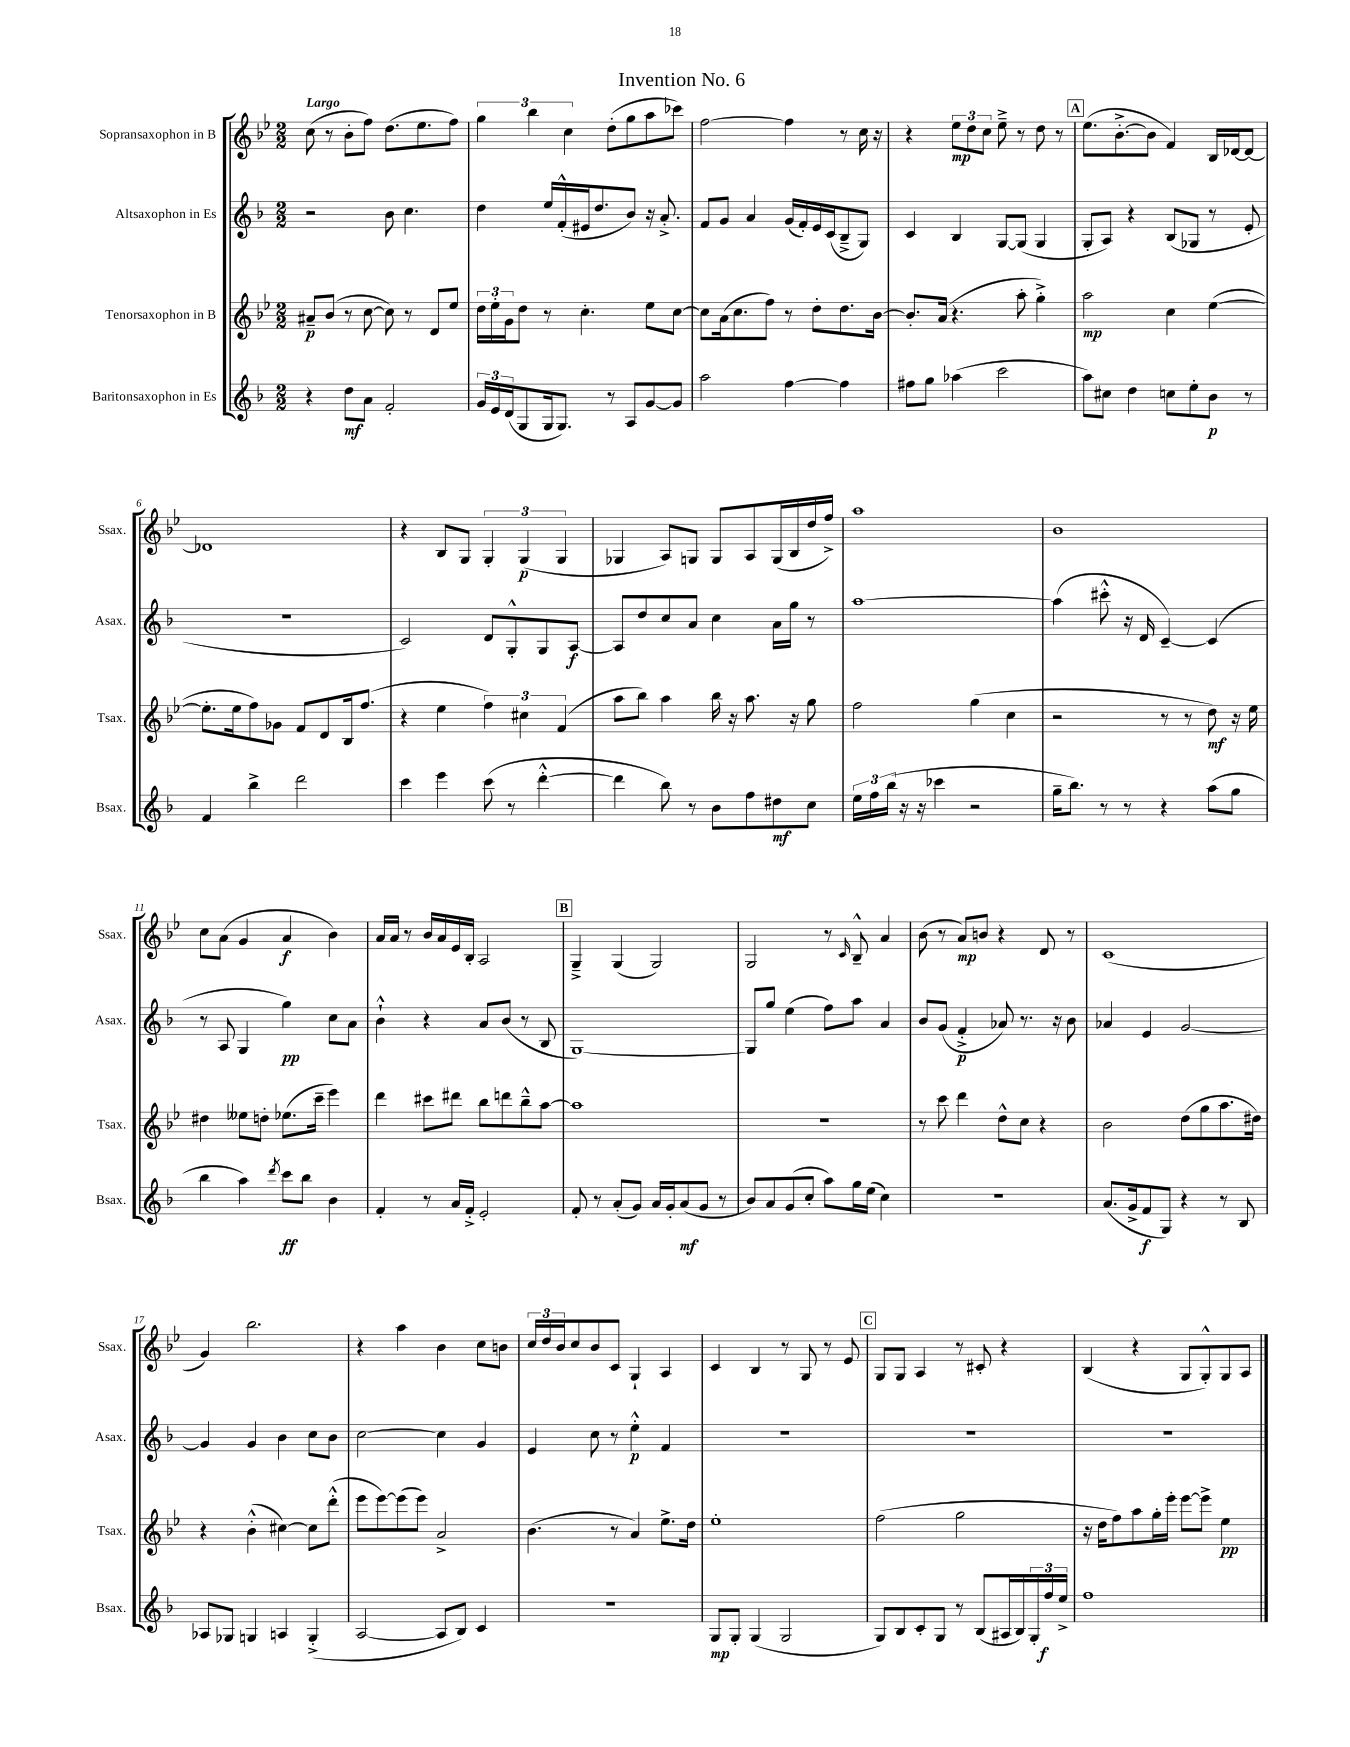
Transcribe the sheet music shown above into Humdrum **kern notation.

**kern	**kern	**kern	**kern
*staff4	*staff3	*staff2	*staff1
*clefG2	*clefG2	*clefG2	*clefG2
*k[b-]	*k[b-e-]	*k[b-]	*k[b-e-]
*M2/2	*M2/2	*M2/2	*M2/2
4r	8a#~	2r	(8cc
.	(8b-	.	8r
8dd	8r	.	8b-'
8a	[8cc	.	8ff)
2f'	8cc])	8b-	(8.dd
.	8r	4.cc	.
.	.	.	8.ee-
.	8d	.	.
.	8ee-	.	8ff)
=	=	=	=
24g	24dd	4dd	6gg
24e	24ee-'	.	.
(24d	24g	.	.
8G	8dd	.	.
.	.	.	6bb-
16G	8r	16ee	.
8.G)	.	(16f'^^	.
.	.	.	6cc
.	4.cc'	16e#	.
.	.	8.dd	.
8r	.	.	(8dd'
8A	.	8b-)	8gg
[8g	8ee-	16r	8aa
.	.	8.a'^	.
8g]	[8cc	.	8ccc-)
=	=	=	=
2aa	8cc]	8f	[2ff
.	(16a	8g	.
.	8.cc	.	.
.	.	4a	.
.	8ff)	.	.
[4ff	8r	(16g	4ff]
.	.	16f')	.
.	8dd'	16e	.
.	.	(16c	.
4ff]	8.dd	8B-~^	8r
.	.	8G)	16cc
.	[16b-	.	16r
=	=	=	=
8ff#	8.b-']	4c	4r
8gg	.	.	.
.	(16a	.	.
(4aa-	4.r	4B-	12ee-
.	.	.	12dd
.	.	.	12cc
2ccc	.	[8G	8ee-~^
.	8aa'	(8G]	8r
.	4gg'^)	4G	8dd
.	.	.	8r
=	=	=	=
8aa)	2aa	8G'	(8.ee-
8cc#	.	8A)	.
.	.	.	[8.b-'^
4dd	.	4r	.
.	.	.	8b-]
8cc	4cc	(8B-	4f)
8ee'	.	8G-	.
8b-	([4ee-	8r	16B-
.	.	.	[16d-
8r	.	8e'	8d-_
=	=	=	=
4f	8.ee-']	1r	1d-]
.	16ee-	.	.
4bb-^	8ff)	.	.
.	8g-	.	.
2ddd	8f	.	.
.	8d	.	.
.	16B-	.	.
.	(8.ff	.	.
=	=	=	=
4ccc	4r	2c)	4r
4eee	4ee-	.	8B-
.	.	.	8G
(8ccc	6ff)	8d	6G'
8r	.	8G'^^	.
.	6cc#	.	(6G
[4ddd'^^	.	8G	.
.	(6f	.	6G
.	.	[8A	.
=	=	=	=
4ddd]	8aa	8A]	4G-
.	8bb-)	8dd	.
8bb-)	4aa	8cc	8A)
8r	.	8a	8G
8b-	16bb-	4cc	8G
.	16r	.	.
8ff	8.aa	.	8A
8dd#	.	16a	(16G
.	16r	16gg	16B-
8cc	8gg	8r	16dd
.	.	.	16ff^)
=	=	=	=
24ee	2ff	[1aa	1aa
24ff	.	.	.
(24bb-	.	.	.
16r	.	.	.
16r	.	.	.
4ccc-	.	.	.
2r	(4gg	.	.
.	4cc	.	.
=	=	=	=
16gg~	2r	(4aa]	1b-
8.bb-)	.	.	.
8r	.	8ccc#'^^	.
8r	.	16r	.
.	.	16d	.
4r	8r	[4c~)	.
.	8r	.	.
(8aa	8dd)	(4c]	.
8gg	16r	.	.
.	16ee-	.	.
=	=	=	=
4bb-	4dd#	8r	8cc
.	.	8A	(8a
4aa)	8ee--	4G	4g
.	8dd'	.	.
8qddd	.	.	.
8ccc	(8.ee-	4gg)	4a
8bb-	.	.	.
.	16ccc~	.	.
4b-	4eee-)	8cc	4b-)
.	.	8a	.
=	=	=	=
4f'	4ddd	4b-`^^	16a
.	.	.	16a
.	.	.	8r
8r	8ccc#	4r	16b-
.	.	.	16a
16a	8ddd#	.	16e-
16f'^	.	.	16B-'
2e'	8bb-	8a	2A
.	8ddd	(8b-	.
.	8bb-~^^	8r	.
.	[8aa	8B-	.
=	=	=	=
8f'	1aa]	[1G)	4G~^
8r	.	.	.
(8a'	.	.	(4G
8g)	.	.	.
16a	.	.	2G)
16g'	.	.	.
(8a	.	.	.
8g	.	.	.
8r	.	.	.
=	=	=	=
8b-)	1r	8G]	2G
8a	.	8gg	.
(8g	.	(4ee	.
8cc'	.	.	.
8aa)	.	8ff)	8r
.	.	.	16qqc
16gg	.	8aa	8B-~^^
(16ee	.	.	.
4cc)	.	4a	4a
=	=	=	=
1r	8r	8b-	(8b-
.	8ccc	(8g	8r
.	4ddd	4f'^	8a)
.	.	.	8b
.	8dd^^	8a-)	4r
.	8cc	8.r	.
.	4r	.	8d
.	.	16r	.
.	.	8b-	8r
=	=	=	=
(8.a	2b-	4a-	(1c
16g^	.	.	.
8f	.	4e	.
8G)	.	.	.
4r	(8dd	[2g	.
.	8gg	.	.
8r	8.aa	.	.
8B-	.	.	.
.	16dd#)	.	.
=	=	=	=
8A-	4r	4g]	4g)
8G-	.	.	.
4G	(4b-'^^	4g	2.bb-
4A	[4cc#)	4b-	.
(4G'^	8cc#]	8cc	.
.	(8ddd'^^	8b-	.
=	=	=	=
[2A	8eee-	[2cc	4r
.	[8eee-)	.	.
.	(8eee-]	.	4aa
.	8eee-)	.	.
8A]	2a^	4cc]	4b-
8B-)	.	.	.
4c	.	4g	8cc
.	.	.	8b
=	=	=	=
1r	(4.b-	4e	24cc
.	.	.	24dd
.	.	.	24b-
.	.	.	8cc
.	.	8cc	8b-
.	8r	8r	8c
.	4a)	4ee'^^	4G`
.	8.ee-^	4f	4A
.	16dd	.	.
=	=	=	=
8G	1ee-'	1r	4c
8G'	.	.	.
(4G	.	.	4B-
2G	.	.	8r
.	.	.	8G
.	.	.	8r
.	.	.	8e-
=	=	=	=
8G)	(2ff	1r	8G
8B-	.	.	8G
8c'	.	.	4A
8G	.	.	.
8r	2gg	.	8r
(8B-	.	.	8c#'
16A#	.	.	4r
16B-)	.	.	.
24G'	.	.	.
24ff	.	.	.
24ee^	.	.	.
=	=	=	=
1ff	16r	1r	(4B-
.	16dd	.	.
.	8ff)	.	.
.	8aa	.	4r
.	16gg'	.	.
.	16eee-'	.	.
.	[8eee-	.	8G
.	8eee-^]	.	8G'^^)
.	4ee-	.	8G
.	.	.	8A
==	==	==	==
*-	*-	*-	*-
